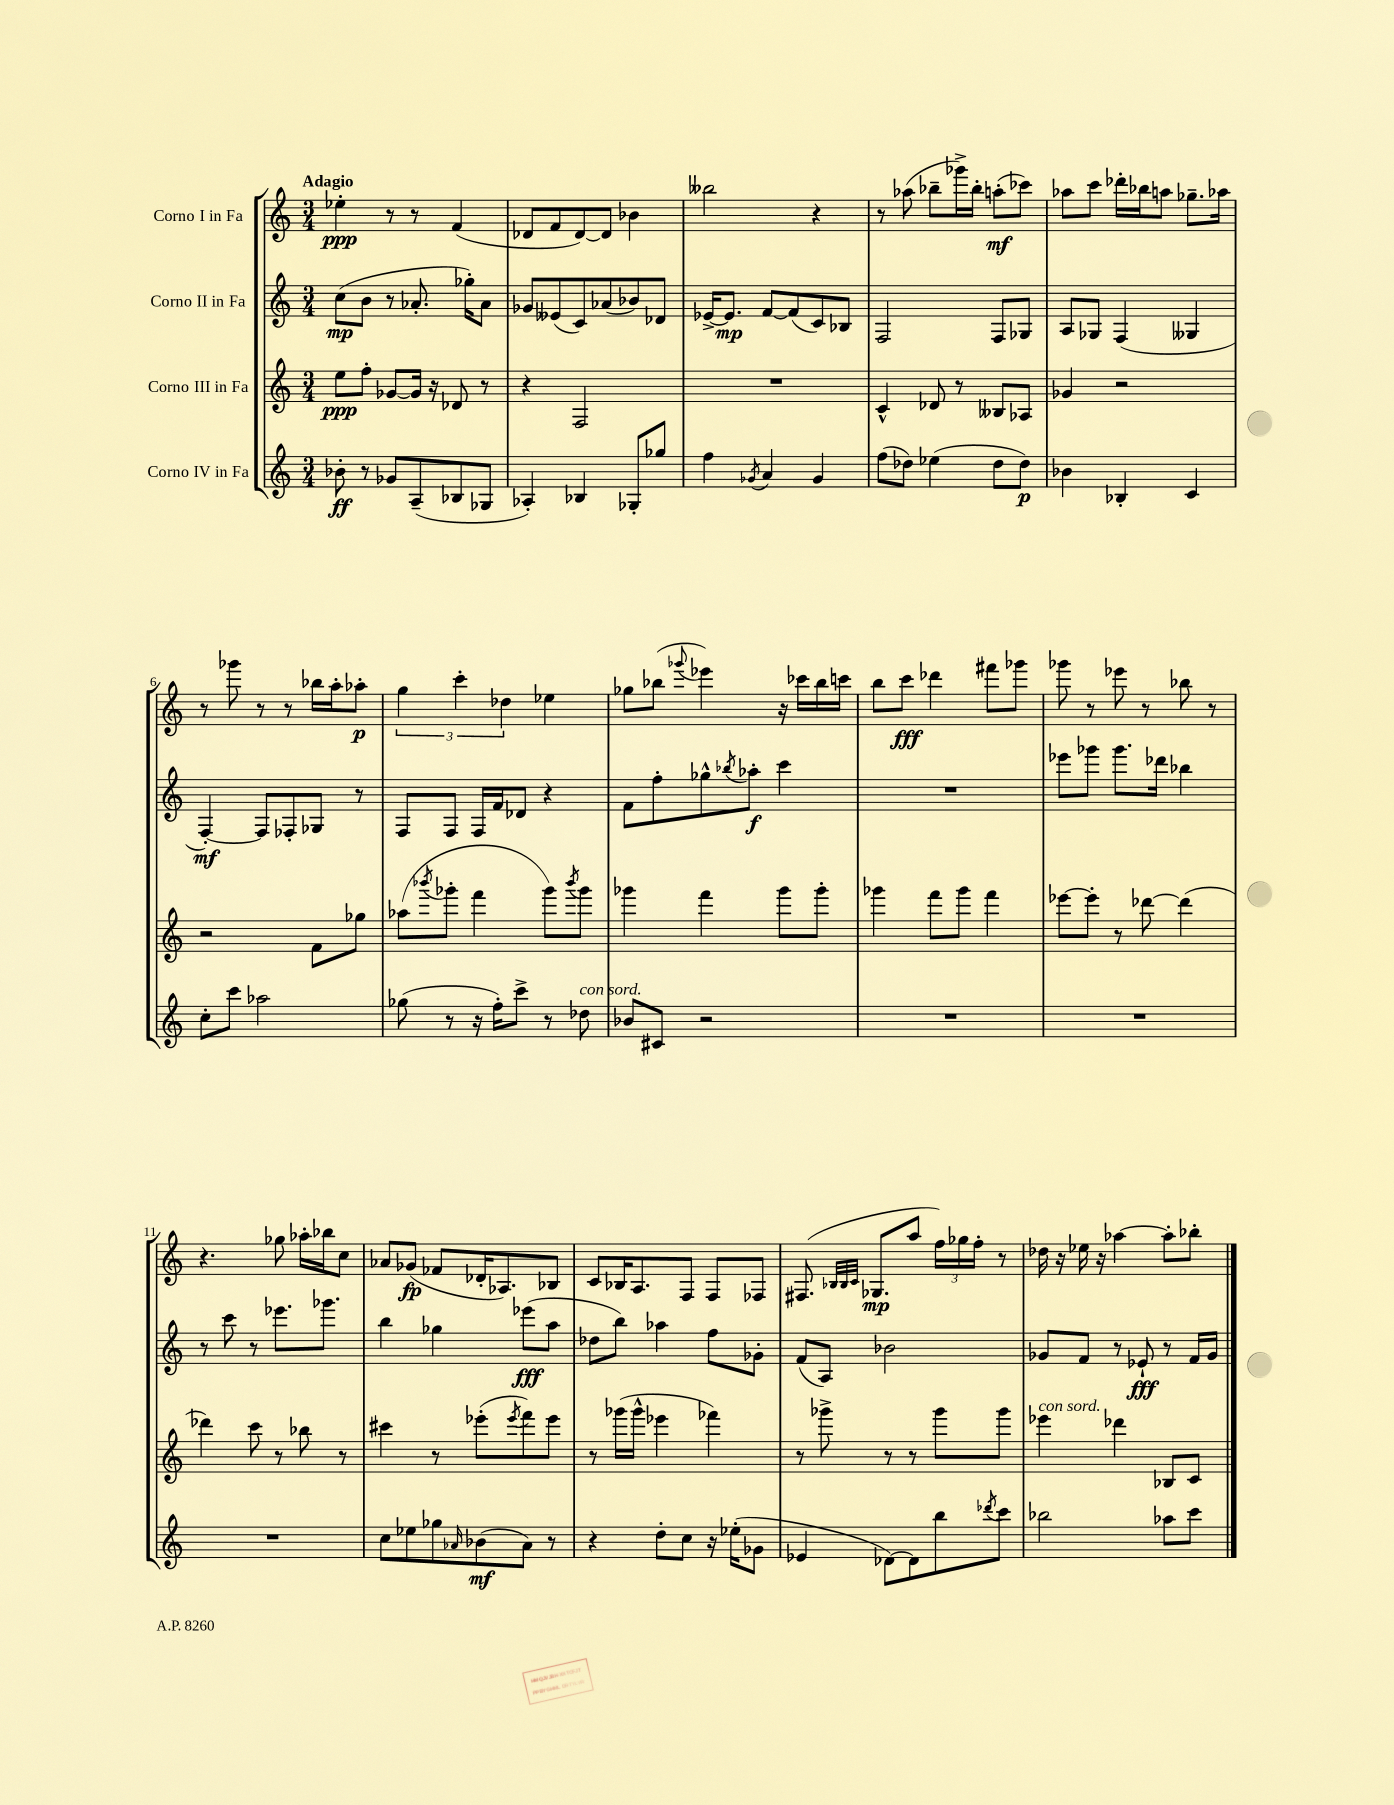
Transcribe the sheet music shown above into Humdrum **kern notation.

**kern	**dynam	**kern	**dynam	**kern	**dynam	**kern	**dynam
*part4	*part4	*part3	*part3	*part2	*part2	*part1	*part1
*staff4	*staff4	*staff3	*staff3	*staff2	*staff2	*staff1	*staff1
*I"Corno IV in Fa	*	*I"Corno III in Fa	*	*I"Corno II in Fa	*	*I"Corno I in Fa	*
*clefG2	*	*clefG2	*	*clefG2	*	*clefG2	*
*k[]	*	*k[]	*	*k[]	*	*k[]	*
*M3/4	*	*M3/4	*	*M3/4	*	*M3/4	*
=1	=1	=1	=1	=1	=1	=1	=1
!	!	!	!	!	!	!LO:TX:a:B:t=Adagio	!
8b-X'\	ff	8ee\L	ppp	(8cc\L	mp	4ee-X'\	ppp
8r	.	8ff'\J	.	8b\J	.	.	.
8g-X/L	.	[8g-X/L	.	8r	.	8r	.
(8A~/	.	16g-/Jk]	.	8.a-X'/	.	8r	.
.	.	16r	.	.	.	.	.
8B-X/	.	8d-X/	.	.	.	(4f/	.
.	.	.	.	16gg-X'\KL)	.	.	.
8G-X/J	.	8r	.	8a-\J	.	.	.
=2	=2	=2	=2	=2	=2	=2	=2
4A-X'/)	.	4r	.	8g-X/L	.	8d-X/L	.
.	.	.	.	(8e--X/	.	8f/	.
4B-X/	.	2F/	.	8c/)	.	[8d-/)	.
.	.	.	.	(8a-X/	.	8d-/J]	.
8G-X'/L	.	.	.	8b-X/)	.	4b-X\	.
8gg-X/J	.	.	.	8d-X/J	.	.	.
=3	=3	=3	=3	=3	=3	=3	=3
4ff\	.	2.r	.	[16e-X^/KL	.	2bb--X\	.
.	.	.	.	8.e-/J]	mp	.	.
8qg-X/	.	.	.	.	.	.	.
4a/	.	.	.	[8f/L	.	.	.
.	.	.	.	(8f/]	.	.	.
4g-/	.	.	.	8c/)	.	4r	.
.	.	.	.	8B-X/J	.	.	.
=4	=4	=4	=4	=4	=4	=4	=4
(8ff\L	.	4c^^/	.	2F/	.	8r	.
8dd-X\J)	.	.	.	.	.	(8aa-X\	.
(4ee-X\	.	8d-X/	.	.	.	8bb-X~\L	.
.	.	8r	.	.	.	16ggg-X^\L)	.
.	.	.	.	.	.	16bb-'\JJ	.
8dd-\L	.	8B--X/L	.	8F/L	.	(8aan'\L	mf
8dd-\J)	p	8A-X/J	.	8G-X/J	.	8ccc-X\J)	.
=5	=5	=5	=5	=5	=5	=5	=5
4b-X\	.	4g-X/	.	8A/L	.	8aa-X\L	.
.	.	.	.	8G-X/J	.	8ccc\J	.
4B-X'/	.	2r	.	(4F/	.	16ddd-X'\LL	.
.	.	.	.	.	.	16bb-X\J	.
.	.	.	.	.	.	8aan\J	.
4c/	.	.	.	4G--X/	.	8.gg-X~\L	.
.	.	.	.	.	.	16aa-X\Jk	.
!!LO:LB:g=z
=6	=6	=6	=6	=6	=6	=6	=6
8cc'\L	.	2r	.	[4F'/)	mf	8r	.
8ccc\J	.	.	.	.	.	8ggg-X\	.
2aa-X\	.	.	.	8F/L]	.	8r	.
.	.	.	.	8F-X'/	.	8r	.
.	.	8f\L	.	8G-X/J	.	16bb-X\LL	.
.	.	.	.	.	.	16aa'\J	.
.	.	8gg-X\J	.	8r	.	8aa-X'\J	p
=7	=7	=7	=7	=7	=7	=7	=7
(8gg-X\	.	(8aa-X\L	.	8F/L	.	6gg\	.
.	.	8qbbb-X/	.	.	.	.	.
8r	.	8ggg-X'\J	.	8F/J	.	.	.
.	.	.	.	.	.	6ccc'\	.
16r	.	4fff\	.	16F/LL	.	.	.
16ff'\KL)	.	.	.	16f/J	.	.	.
.	.	.	.	.	.	6dd-X\	.
8ccc^\J	.	.	.	8d-X/J	.	.	.
8r	.	8ggg-\L)	.	4r	.	4ee-X\	.
.	.	8qbbb-/	.	.	.	.	.
!LO:TX:a:i:t=con sord.	!	!	!	!	!	!	!
8dd-X\	.	8ggg-\J	.	.	.	.	.
=8	=8	=8	=8	=8	=8	=8	=8
8b-X/L	.	4ggg-X\	.	8f\L	.	8gg-X\L	.
8c#X/J	.	.	.	8ff'\	.	(8bb-X\J	.
.	.	.	.	.	.	8qqggg-X/	.
2r	.	4fff\	.	8gg-X^^\	.	4eee-X\)	.
.	.	.	.	8qbb-X/	.	.	.
.	.	.	.	8aa-X'\J	f	.	.
.	.	8ggg-\L	.	4ccc\	.	16r	.
.	.	.	.	.	.	16ccc-X\LL	.
.	.	8ggg-'\J	.	.	.	16bb-\	.
.	.	.	.	.	.	16cccn\JJ	.
=9	=9	=9	=9	=9	=9	=9	=9
2.r	.	4ggg-X\	.	2.r	.	8bb\L	.
.	.	.	.	.	.	8ccc\J	fff
.	.	8fff\L	.	.	.	4ddd-X\	.
.	.	8ggg-\J	.	.	.	.	.
.	.	4fff\	.	.	.	8fff#X\L	.
.	.	.	.	.	.	8ggg-X\J	.
=10	=10	=10	=10	=10	=10	=10	=10
2.r	.	[8eee-X\L	.	8eee-X\L	.	8ggg-X\	.
.	.	8eee-'\J]	.	8ggg-X\J	.	8r	.
.	.	8r	.	8.ggg-\L	.	8eee-X\	.
.	.	[8ddd-X\	.	.	.	8r	.
.	.	.	.	16ddd-X\Jk	.	.	.
.	.	(4ddd-\]	.	4bb-X\	.	8bb-X\	.
.	.	.	.	.	.	8r	.
!!LO:LB:g=z
=11	=11	=11	=11	=11	=11	=11	=11
2.r	.	4ddd-X\)	.	8r	.	4.r	.
.	.	.	.	8ccc\	.	.	.
.	.	8ccc\	.	8r	.	.	.
.	.	8r	.	8.eee-X\L	.	8gg-X\	.
.	.	8bb-X\	.	.	.	16aa-X'\LL	.
.	.	.	.	8.ggg-X\J	.	16bb-X\J	.
.	.	8r	.	.	.	8cc\J	.
=12	=12	=12	=12	=12	=12	=12	=12
8cc\L	.	4ccc#X\	.	4bb\	.	8a-X/L	.
8ee-X\	.	.	.	.	.	(8g-X/J	fp
8gg-X\	.	8r	.	4gg-X\	.	8f-X/L	.
16qqa-X/	.	.	.	.	.	.	.
(8b-X\	mf	(8eee-X'\L	.	.	.	16d-X'/K	.
.	.	.	.	.	.	8.A-X/)	.
.	.	8qeee-/	.	.	.	.	.
8a-\J)	.	8fff\)	.	(8eee-X\L	fff	.	.
8r	.	8eee-\J	.	8aa\J	.	8B-X/J	.
=13	=13	=13	=13	=13	=13	=13	=13
4r	.	8r	.	8dd-X\L	.	8c/L	.
.	.	(16ggg-X\LL	.	8bb\J)	.	16B-X/K	.
.	.	16ggg-^^\JJ	.	.	.	8.A/	.
8dd'\L	.	4eee-X\	.	4aa-X\	.	.	.
8cc\J	.	.	.	.	.	8F/J	.
16r	.	4fff-X\)	.	8ff\L	.	8F/L	.
(16ee-X'\KL	.	.	.	.	.	.	.
8g-X\J	.	.	.	8g-X'\J	.	8F-X/J	.
=14	=14	=14	=14	=14	=14	=14	=14
4e-X/	.	8r	.	(8f/L	.	(8.F#X/	.
.	.	8ggg-X^\	.	8A/J)	.	.	.
.	.	.	.	.	.	32qqB-X/LLL	.
.	.	.	.	.	.	32qqB-/	.
.	.	.	.	.	.	32qqc/JJJ	.
.	.	.	.	.	.	8.G-X/L	mp
[8d-X\L)	.	8r	.	2b-X\	.	.	.
8d-\]	.	8r	.	.	.	8aa/J	.
8bb\	.	8ggg-\L	.	.	.	24ff\LL)	.
.	.	.	.	.	.	24gg-X\	.
.	.	.	.	.	.	24ff'\JJ	.
8qddd-X/	.	.	.	.	.	.	.
8ccc\J	.	8ggg-\J	.	.	.	8r	.
=15	=15	=15	=15	=15	=15	=15	=15
!	!	!LO:TX:a:i:t=con sord.	!	!	!	!	!
2bb-X\	.	4eee-X\	.	8g-X/L	.	16dd-X\	.
.	.	.	.	.	.	16r	.
.	.	.	.	8f/J	.	16ee-X\	.
.	.	.	.	.	.	16r	.
.	.	4ddd-X\	.	8r	.	[4aa-X\	.
.	.	.	.	8e-X`/	fff	.	.
8aa-X\L	.	8B-X/L	.	8r	.	8aa-'\L]	.
8ccc\J	.	8c/J	.	16f/LL	.	8bb-X'\J	.
.	.	.	.	16g-/JJ	.	.	.
==	==	==	==	==	==	==	==
*-	*-	*-	*-	*-	*-	*-	*-
